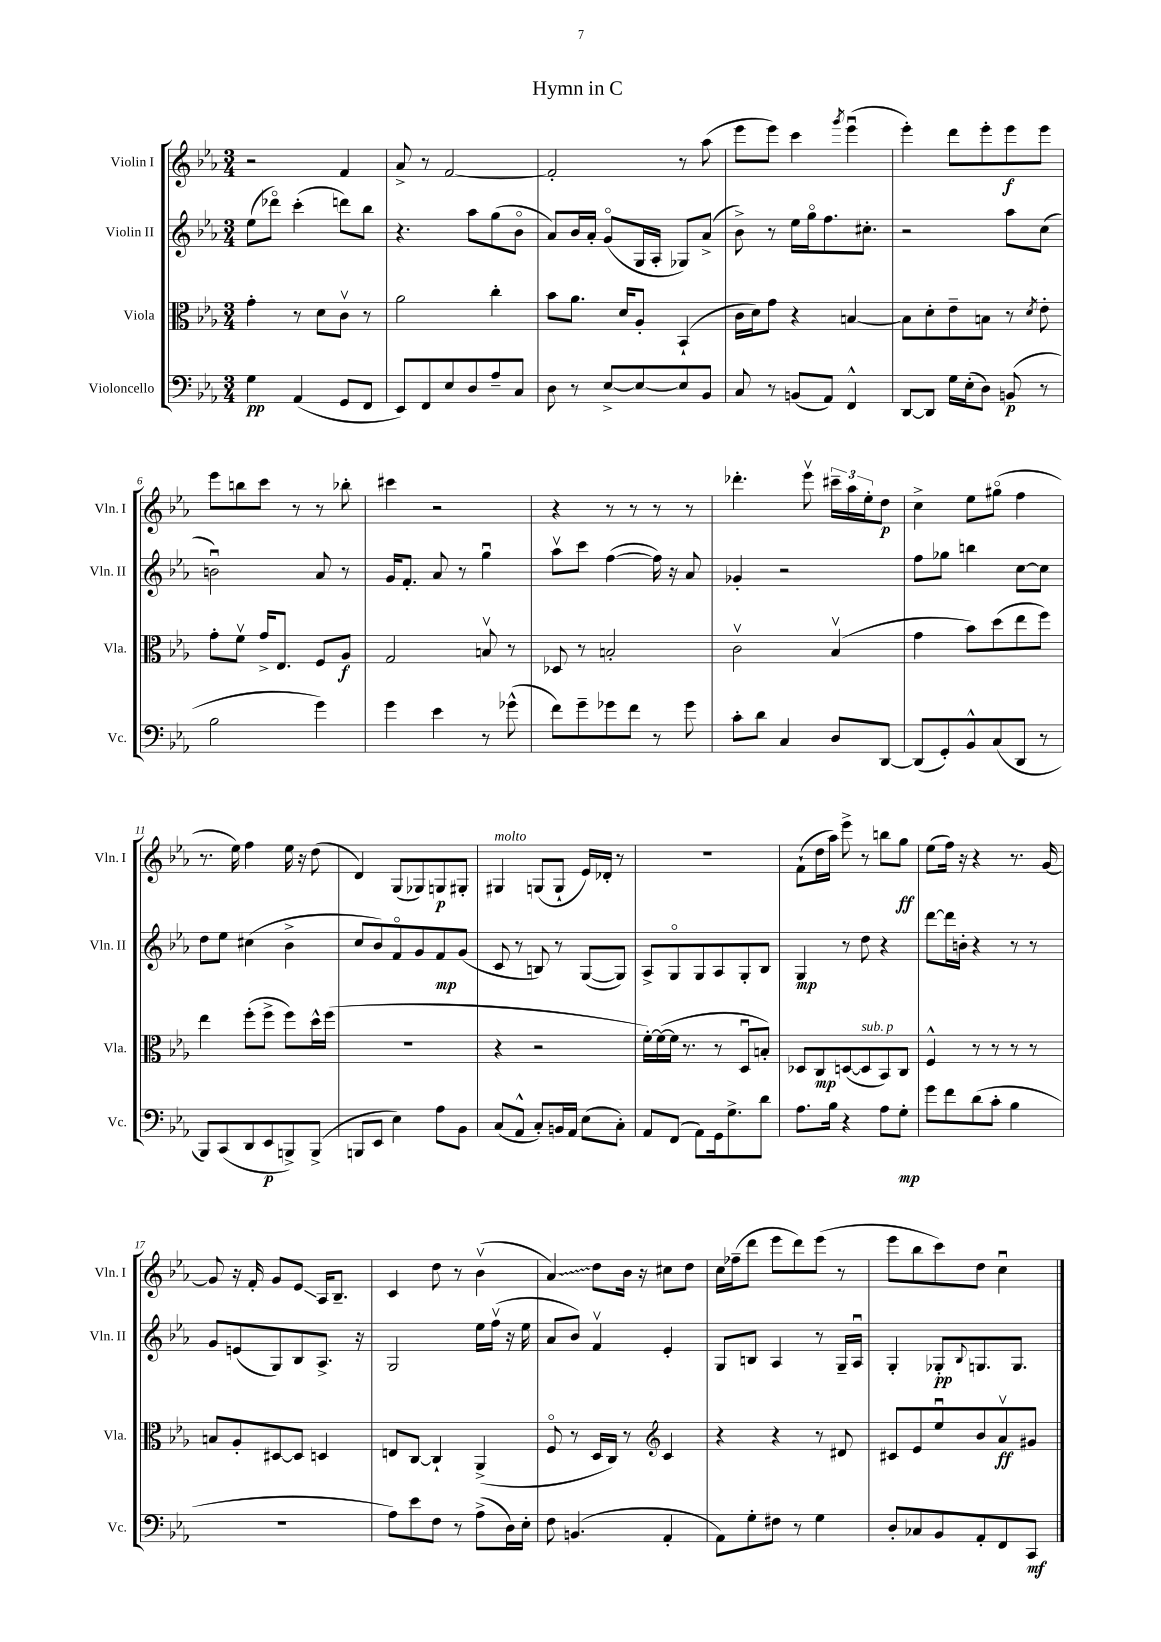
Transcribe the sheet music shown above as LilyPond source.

\header { title = "Hymn in C" }
<<
\new StaffGroup <<
\new Staff = "s0" \with { instrumentName = "Violin I" shortInstrumentName = "Vln. I" } {
    \clef treble \key ees \major \numericTimeSignature \time 3/4
    r2 f'4 |
    aes'8-> r8 f'2~ |
    f'2-. r8 aes''8( |
    ees'''8 ees'''8) c'''4 \acciaccatura { g'''8 } ees'''4\downbow( |
    ees'''4-.) d'''8 ees'''8-. ees'''8\f ees'''8 |
    ees'''8 b''8 c'''8 r8 r8 bes''8-. |
    cis'''4 r2 |
    r4 r8 r8 r8 r8 |
    des'''4.-. ees'''8\upbow \tuplet 3/2 { cis'''16-- aes''16 ees''16-. } d''8\p |
    c''4-> ees''8 gis''8\flageolet( f''4 |
    r8. ees''16) f''4 ees''16 r16 d''8( |
    d'4) g8( ges8) g8\p gis8-. |
    gis4^\markup { \italic "molto" } g8( g8-! ees'16) des'16-. r8 |
    R2. |
    f'8-!( d''16 aes''16) ees'''8-> r8 b''8 g''8\ff |
    ees''8( f''16) r16 r4 r8. g'16~ |
    g'8 r16 f'16-. g'8 ees'8\glissando aes16 bes8.-- |
    c'4 d''8 r8 bes'4\upbow( |
    \once \override Glissando.style = #'zigzag aes'4\glissando) d''8 bes'16 r16 cis''8 d''8 |
    c''16 fes''16--( d'''8 ees'''8 d'''8) ees'''8( r8 |
    ees'''8 bes''8 c'''8) d''8 c''4\downbow \bar "|." |
}
\new Staff = "s1" \with { instrumentName = "Violin II" shortInstrumentName = "Vln. II" } {
    \clef treble \key ees \major \numericTimeSignature \time 3/4
    ees''8( des'''8\flageolet) c'''4-.( d'''8) bes''8 |
    r4. aes''8 g''8( bes'8\flageolet |
    aes'8) bes'16 aes'16-. g'8\flageolet( g16 aes16-. ges8) aes'8->( |
    bes'8->) r8 ees''16 g''16\flageolet f''8. cis''8.-. |
    r2 aes''8 c''8( |
    b'2\downbow) aes'8 r8 |
    g'16 f'8.-. aes'8 r8 g''4\downbow |
    aes''8\upbow c'''8 f''4~( f''16) r16 aes'8 |
    ges'4-. r2 |
    f''8 ges''8 b''4 c''8~ c''8 |
    d''8 ees''8 cis''4( bes'4-> |
    c''8 bes'8) f'8\flageolet g'8 f'8\mp g'8( |
    c'8 r8 b8) r8 g8~( g8) |
    aes8-> g8\flageolet g8 aes8 g8-. bes8 |
    g4\mp r8 d''8 r4 |
    d'''8~ d'''16 b'16-. r4 r8 r8 |
    g'8 e'8( g8) bes8 aes8.-> r16 |
    g2 ees''16 f''16\upbow( r16 ees''16 |
    aes'8 bes'8) f'4\upbow ees'4-. |
    g8 b8 aes4 r8 g16-- aes16\downbow |
    g4-. ges8-.\pp \appoggiatura { bes8 } g8. g8. \bar "|." |
}
\new Staff = "s2" \with { instrumentName = "Viola" shortInstrumentName = "Vla." } {
    \clef alto \key ees \major \numericTimeSignature \time 3/4
    g'4-. r8 d'8 c'8\upbow r8 |
    aes'2 c''4-. |
    bes'8 aes'8. d'16 aes8-. bes,4-!( |
    c'16 d'16) g'8 r4 b4~ |
    b8 d'8-. ees'8-- b8 r8 \acciaccatura { d'8 } ees'8-. |
    g'8-. f'8\upbow g'16-> ees8. f8 aes8\f |
    g2 b8\upbow r8 |
    des8 r8 b2-. |
    c'2\upbow bes4\upbow( |
    g'4 bes'8) d''8( ees''8 f''8) |
    ees''4 f''8-.( f''8-> f''8) d''16-^ f''16( |
    R2. |
    r4 r2 |
    f'16~-.) f'16~( f'16 r8. r8 d8\downbow b8-.) |
    des8 c8\mp d8~( d8^\markup { \italic "sub. p" } bes,8) c8 |
    f4-^ r8 r8 r8 r8 |
    b8 aes8-. dis8~ dis8 d4 |
    e8 c8~ c4-! aes,4->( |
    f8\flageolet r8 d16 c16) r8 \clef treble c'4 |
    r4 r4 r8 dis'8 |
    cis'8 ees'8 ees''8\downbow bes'8 aes'8\upbow\ff gis'8 \bar "|." |
}
\new Staff = "s3" \with { instrumentName = "Violoncello" shortInstrumentName = "Vc." } {
    \clef bass \key ees \major \numericTimeSignature \time 3/4
    g4\pp aes,4( g,8 f,8 |
    ees,8) f,8 ees8 d8 aes8-- c8 |
    d8 r8 ees8~-> ees8~ ees8 bes,8 |
    c8 r8 b,8( aes,8) f,4-^ |
    d,8~ d,8 g16 ees16-.( d8) b,8\p( r8 |
    bes2 g'4) |
    g'4 ees'4 r8 ges'8-^( |
    f'8) g'8-- ges'8 f'8 r8 ges'8 |
    c'8-. d'8 c4 d8 d,8~ |
    d,8( g,8-.) bes,8-^ c8( d,8 r8 |
    bes,,8) c,8( d,8 ees,8\p b,,8->) b,,8->( |
    b,,8 ees,8 ees4) aes8 bes,8 |
    c8( aes,8-^ c8-.) b,16 aes,16 ees8( c8-.) |
    aes,8 f,8( aes,8) g,16 g8.-> d'8 |
    aes8. bes16 r4 aes8 g8-.\mp |
    g'8 f'8 d'8( c'8-. bes4 |
    R2. |
    aes8) ees'8 f8 r8 aes8->( d16) ees16-. |
    f8 b,4.( aes,4-. |
    aes,8) g8-. fis8 r8 g4 |
    d8-. ces8 bes,8 aes,8-. f,8 c,8\mf \bar "|." |
}
>>
>>
